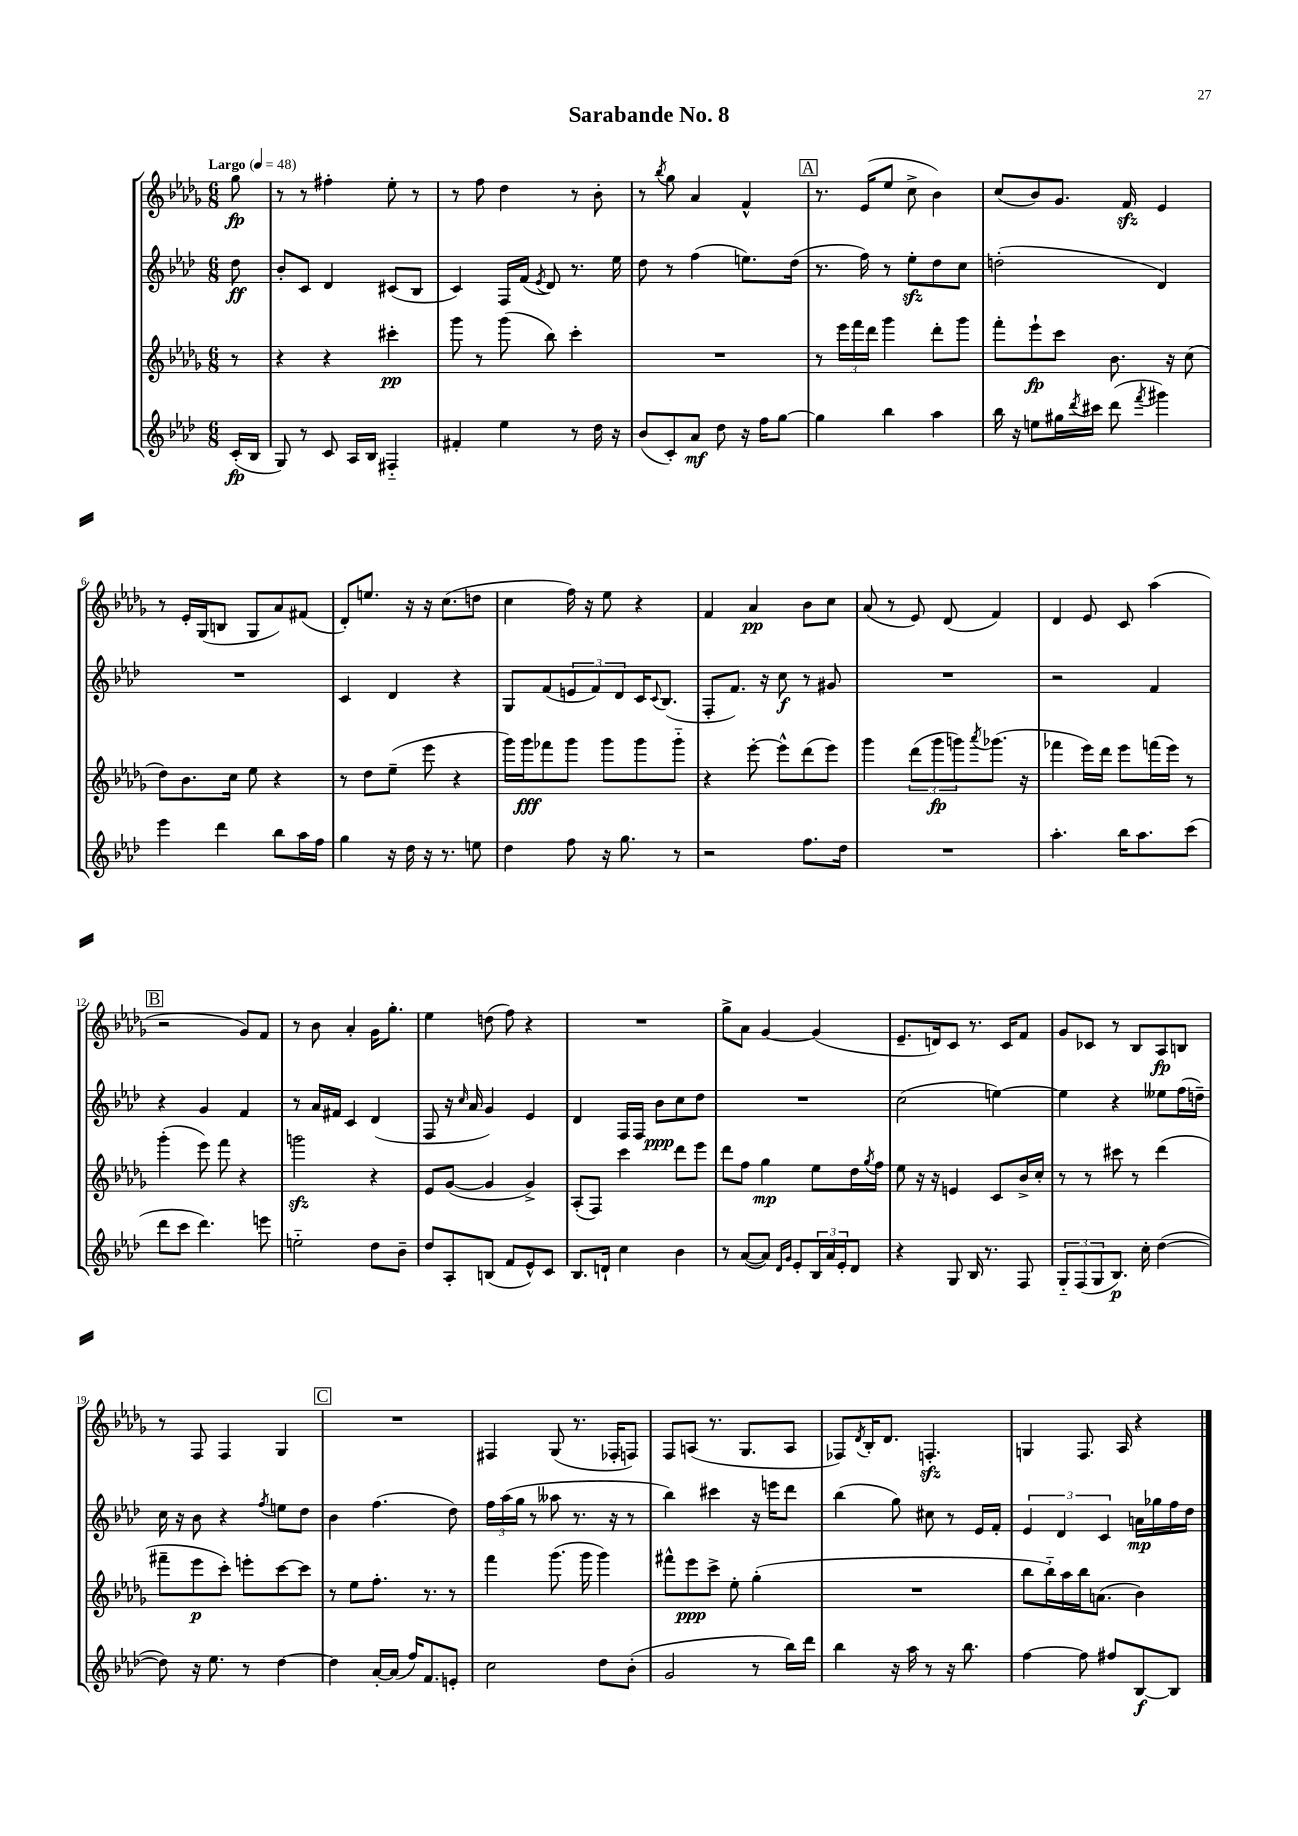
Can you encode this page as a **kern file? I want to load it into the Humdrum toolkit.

**kern	**dynam	**kern	**dynam	**kern	**dynam	**kern	**dynam
*part4	*part4	*part3	*part3	*part2	*part2	*part1	*part1
*staff4	*staff4	*staff3	*staff3	*staff2	*staff2	*staff1	*staff1
*clefG2	*	*clefG2	*	*clefG2	*	*clefG2	*
*k[b-e-a-d-]	*	*k[b-e-a-d-g-]	*	*k[b-e-a-d-]	*	*k[b-e-a-d-g-]	*
*M6/8	*	*M6/8	*	*M6/8	*	*M6/8	*
*MM48	*	*MM48	*	*MM48	*	*MM48	*
=	=	=	=	=	=	=	=
!	!	!	!	!	!	!LO:TX:a:B:t=Largo	!
(16c'/LL	fp	8r	.	8dd-\	ff	8gg-\	fp
16B-/JJ	.	.	.	.	.	.	.
=1	=1	=1	=1	=1	=1	=1	=1
8G/)	.	4r	.	8b-'/L	.	8r	.
8r	.	.	.	8c/J	.	8r	.
8c/	.	4r	.	4d-/	.	4ff#X'\	.
16A-/LL	.	.	.	.	.	.	.
16B-/JJ	.	.	.	.	.	.	.
4F#X/	.	4ccc#X'\	pp	(8c#X/L	.	8ee-'\	.
.	.	.	.	8B-/J	.	8r	.
=2	=2	=2	=2	=2	=2	=2	=2
4f#X'/	.	8ggg-\	.	4c/)	.	8r	.
.	.	8r	.	.	.	8ff\	.
4ee-\	.	(8ggg-\	.	16F/LL	.	4dd-\	.
.	.	.	.	(16f/JJ	.	.	.
.	.	.	.	8qe-/	.	.	.
.	.	8bb-\)	.	8d-/)	.	.	.
8r	.	4ccc'\	.	8.r	.	8r	.
16dd-\	.	.	.	.	.	8b-'\	.
16r	.	.	.	16ee-\	.	.	.
=3	=3	=3	=3	=3	=3	=3	=3
(8b-/L	.	2.r	.	8dd-\	.	8r	.
.	.	.	.	.	.	8qbb-/	.
8c'/)	.	.	.	8r	.	8gg-\	.
8a-/J	mf	.	.	(4ff\	.	4a-/	.
8dd-\	.	.	.	.	.	.	.
16r	.	.	.	8.een\L)	.	4f^^/	.
16ff\KL	.	.	.	.	.	.	.
[8gg\J	.	.	.	.	.	.	.
.	.	.	.	(16dd-\Jk	.	.	.
!!LO:REH:place=s1:t=A
=4	=4	=4	=4	=4	=4	=4	=4
4gg\]	.	8r	.	8.r	.	8.r	.
.	.	24eee-\LL	.	.	.	.	.
.	.	24fff\	.	.	.	.	.
.	.	.	.	16ff\)	.	(16e-/KL	.
.	.	24ddd-\JJ	.	.	.	.	.
4bb-\	.	4ggg-\	.	8r	.	8ee-/J	.
.	.	.	.	8ee-zz'\L	.	8cc^\	.
4aa-\	.	8ddd-'\L	.	8dd-\	.	4b-\)	.
.	.	8ggg-\J	.	8cc\J	.	.	.
=5	=5	=5	=5	=5	=5	=5	=5
16bb-\	.	8fff'\L	.	(2ddn'\	.	(8cc/L	.
16r	.	.	.	.	.	.	.
8een\L	.	8eee-`\	fp	.	.	8b-/)	.
16gg#X\L	.	8ccc\J	.	.	.	8.g-/J	.
8qddd-/	.	.	.	.	.	.	.
16ccc#X\JJ	.	.	.	.	.	.	.
(8ddd-\	.	8.b-\	.	.	.	.	.
.	.	.	.	.	.	16fzz/	.
8qfff/	.	.	.	.	.	.	.
4ggg#X\)	.	.	.	4d-/)	.	4e-/	.
.	.	16r	.	.	.	.	.
.	.	(8cc\	.	.	.	.	.
!!LO:LB:g=z
=6	=6	=6	=6	=6	=6	=6	=6
4eee-\	.	8dd-\L)	.	2.r	.	8r	.
.	.	8.b-\	.	.	.	16e-'/LL	.
.	.	.	.	.	.	(16G-/J	.
4ddd-\	.	.	.	.	.	8Bn/J	.
.	.	16cc\Jk	.	.	.	.	.
.	.	8ee-\	.	.	.	8G-/L	.
8bb-\L	.	4r	.	.	.	8a-/)	.
16aa-\L	.	.	.	.	.	(8f#X/J	.
16ff\JJ	.	.	.	.	.	.	.
=7	=7	=7	=7	=7	=7	=7	=7
4gg\	.	8r	.	4c/	.	8d-'/L)	.
.	.	8dd-\L	.	.	.	8.een/J	.
16r	.	(8ee-~\J	.	4d-/	.	.	.
16dd-\	.	.	.	.	.	16r	.
16r	.	8eee-\	.	.	.	16r	.
8.r	.	.	.	.	.	(8.cc\L	.
.	.	4r	.	4r	.	.	.
8een\	.	.	.	.	.	8ddn\J	.
=8	=8	=8	=8	=8	=8	=8	=8
4dd-\	.	16ggg-\LL)	.	8G/L	.	4cc\	.
.	.	16ggg-\J	fff	.	.	.	.
.	.	8fff-X\	.	(8f/	.	.	.
8ff\	.	8ggg-\J	.	12en/	.	16ff\)	.
.	.	.	.	.	.	16r	.
.	.	.	.	12f/)	.	.	.
16r	.	8ggg-\L	.	.	.	8ee-\	.
.	.	.	.	12d-/	.	.	.
8.gg\	.	.	.	.	.	.	.
.	.	8ggg-\	.	16c/K	.	4r	.
.	.	.	.	8qqc/	.	.	.
.	.	.	.	(8.B-/J	.	.	.
8r	.	8ggg-\J	.	.	.	.	.
=9	=9	=9	=9	=9	=9	=9	=9
2r	.	4r	.	8F'/L	.	4f/	.
.	.	.	.	8.f/J)	.	.	.
.	.	[8eee-'\	.	.	.	4a-/	pp
.	.	.	.	16r	.	.	.
.	.	8eee-^^\L]	.	8cc\	f	.	.
8.ff\L	.	(8ddd-\	.	8r	.	8b-\L	.
.	.	8eee-\J)	.	8g#X/	.	8cc\J	.
16dd-\Jk	.	.	.	.	.	.	.
=10	=10	=10	=10	=10	=10	=10	=10
2.r	.	4ggg-\	.	2.r	.	(8a-/	.
.	.	.	.	.	.	8r	.
.	.	(12ddd-\L	.	.	.	8e-/)	.
.	.	12ggg-\	fp	.	.	.	.
.	.	.	.	.	.	(8d-/	.
.	.	12gggn\)	.	.	.	.	.
.	.	8qaaa-/	.	.	.	.	.
.	.	(8.ggg-X\J	.	.	.	4f/)	.
.	.	16r	.	.	.	.	.
=11	=11	=11	=11	=11	=11	=11	=11
4.aa-'\	.	4fff-X\	.	2r	.	4d-/	.
.	.	16eee-\LL)	.	.	.	8e-/	.
.	.	16ddd-\JJ	.	.	.	.	.
16bb-\KL	.	8eee-\L	.	.	.	8c/	.
8.aa-\	.	.	.	.	.	.	.
.	.	(16fffn\L	.	4f/	.	(4aa-\	.
.	.	16eee-\JJ)	.	.	.	.	.
(8ccc\J	.	8r	.	.	.	.	.
!!LO:LB:g=z
!!LO:REH:place=s1:t=B
=12	=12	=12	=12	=12	=12	=12	=12
8ddd-\L	.	(4ggg-'\	.	4r	.	2r	.
8ccc\J	.	.	.	.	.	.	.
4.ddd-\)	.	8eee-\)	.	4g/	.	.	.
.	.	8fff\	.	.	.	.	.
.	.	4r	.	4f/	.	8g-/L)	.
8eeen\	.	.	.	.	.	8f/J	.
=13	=13	=13	=13	=13	=13	=13	=13
2een\	.	2gggnzz\	.	8r	.	8r	.
.	.	.	.	16a-/LL	.	8b-\	.
.	.	.	.	16f#X/JJ	.	.	.
.	.	.	.	4c/	.	4a-'/	.
8dd-\L	.	4r	.	(4d-/	.	16g-\KL	.
.	.	.	.	.	.	8.gg-'\J	.
8b-~\J	.	.	.	.	.	.	.
=14	=14	=14	=14	=14	=14	=14	=14
8dd-/L	.	8e-/L	.	8F/	.	4ee-\	.
8A-'/	.	([8g-/J	.	16r	.	.	.
.	.	.	.	16qqcc/	.	.	.
.	.	.	.	16a-/	.	.	.
(8Bn/J	.	4g-/]	.	4g/)	.	(8ddn\	.
8f/L	.	.	.	.	.	8ff\)	.
8e-^^/)	.	4g-^/)	.	4e-/	.	4r	.
8c/J	.	.	.	.	.	.	.
=15	=15	=15	=15	=15	=15	=15	=15
8.B-/L	.	(8A-'/L	.	4d-/	.	2.r	.
.	.	8F/J)	.	.	.	.	.
16dn`/Jk	.	.	.	.	.	.	.
4cc\	.	4ccc\	.	16F/LL	.	.	.
.	.	.	.	16F/JJ	.	.	.
.	.	.	.	8b-\L	ppp	.	.
4b-\	.	8ddd-\L	.	8cc\	.	.	.
.	.	8eee-\J	.	8dd-\J	.	.	.
=16	=16	=16	=16	=16	=16	=16	=16
8r	.	8ddd-\L	.	2.r	.	8gg-^\L	.
([8a-/L	.	8ff\J	.	.	.	8a-\J	.
8a-/J])	.	4gg-\	mp	.	.	[4g-/	.
16qqd-/LL	.	.	.	.	.	.	.
16qqg/JJ	.	.	.	.	.	.	.
8e-'/L	.	.	.	.	.	.	.
24B-/L	.	8ee-\L	.	.	.	(4g-/]	.
24a-/	.	.	.	.	.	.	.
24e-'/J	.	.	.	.	.	.	.
8d-/J	.	16dd-\L	.	.	.	.	.
.	.	8qgg-/	.	.	.	.	.
.	.	16ff\JJ	.	.	.	.	.
=17	=17	=17	=17	=17	=17	=17	=17
4r	.	8ee-\	.	(2cc\	.	8.e-~/L	.
.	.	16r	.	.	.	.	.
.	.	16r	.	.	.	16dn/k)	.
8G/	.	4en/	.	.	.	8c/J	.
16B-/	.	.	.	.	.	8.r	.
8.r	.	.	.	.	.	.	.
.	.	8c/L	.	[4een\)	.	.	.
.	.	.	.	.	.	16c/KL	.
8F/	.	16b-^/L	.	.	.	8f/J	.
.	.	16cc'/JJ	.	.	.	.	.
=18	=18	=18	=18	=18	=18	=18	=18
12G/L	.	8r	.	4ee\]	.	8g-/L	.
(12F/	.	.	.	.	.	.	.
.	.	8r	.	.	.	8c-X/J	.
12G/	.	.	.	.	.	.	.
8.B-/J)	p	8ccc#X\	.	4r	.	8r	.
.	.	8r	.	.	.	8B-/L	.
16cc'\	.	.	.	.	.	.	.
([4dd-\	.	(4ddd-\	.	8ee--X\L	.	8A-/	fp
.	.	.	.	(16ff\L	.	8Bn/J	.
.	.	.	.	16ddn~\JJ)	.	.	.
!!LO:LB:g=z
=19	=19	=19	=19	=19	=19	=19	=19
8dd-\])	.	8fff#X~\L	.	16cc\	.	8r	.
.	.	.	.	16r	.	.	.
16r	.	8eee-\	p	8b-\	.	8F/	.
8.ee-\	.	.	.	.	.	.	.
.	.	8ccc'\J)	.	4r	.	4F/	.
8r	.	8eeen'\L	.	.	.	.	.
.	.	.	.	8qff/	.	.	.
[4dd-\	.	[8ccc\	.	8een\L	.	4G-/	.
.	.	8ccc\J]	.	8dd-\J	.	.	.
!!LO:REH:place=s1:t=C
=20	=20	=20	=20	=20	=20	=20	=20
4dd-\]	.	8r	.	4b-\	.	2.r	.
.	.	8ee-\L	.	.	.	.	.
[16a-'/LL	.	8.ff'\J	.	(4.ff\	.	.	.
(16a-/JJ]	.	.	.	.	.	.	.
16ff/KL)	.	.	.	.	.	.	.
8.f/	.	8.r	.	.	.	.	.
8en'/J	.	8r	.	8dd-\)	.	.	.
=21	=21	=21	=21	=21	=21	=21	=21
2cc\	.	4fff\	.	24ff\LL	.	4F#X/	.
.	.	.	.	(24aa-\	.	.	.
.	.	.	.	24gg\JJ	.	.	.
.	.	.	.	8r	.	.	.
.	.	(8.ggg-\	.	8aa--X\	.	(8G-/	.
.	.	.	.	8.r	.	8.r	.
.	.	16ggg-\	.	.	.	.	.
8dd-\L	.	4ggg-\)	.	.	.	.	.
.	.	.	.	16r	.	16F-X'/KL	.
(8b-'\J	.	.	.	8r	.	8Fn/J)	.
=22	=22	=22	=22	=22	=22	=22	=22
2g/	.	8fff#X^^\L	.	4bb-\)	.	8F/L	.
.	.	8eee-\	ppp	.	.	(8An/J	.
.	.	8ccc^\J	.	4ccc#X\	.	8.r	.
.	.	8ee-'\	.	.	.	.	.
.	.	.	.	.	.	8.G-/L	.
8r	.	(4gg-'\	.	16r	.	.	.
.	.	.	.	16eeen\KL	.	.	.
16bb-\LL)	.	.	.	8ddd-\J	.	8A/J	.
16ddd-\JJ	.	.	.	.	.	.	.
=23	=23	=23	=23	=23	=23	=23	=23
4bb-\	.	2.r	.	(4bb-\	.	8F-X/L)	.
.	.	.	.	.	.	8qd-/	.
.	.	.	.	.	.	16B-'/K	.
.	.	.	.	.	.	8.d-/J	.
16r	.	.	.	8gg\)	.	.	.
16aa-\	.	.	.	.	.	.	.
8r	.	.	.	8cc#X\	.	4.Fnzz'/	.
16r	.	.	.	8r	.	.	.
8.bb-\	.	.	.	.	.	.	.
.	.	.	.	16e-/LL	.	.	.
.	.	.	.	16f'/JJ	.	.	.
=24	=24	=24	=24	=24	=24	=24	=24
[4ff\	.	8bb-\L	.	6e-/	.	4Gn/	.
.	.	16bb-\L)	.	.	.	.	.
.	.	.	.	6d-/	.	.	.
.	.	16aa-\	.	.	.	.	.
8ff\]	.	16bb-\J	.	.	.	8.F/	.
.	.	(8.an\J	.	.	.	.	.
.	.	.	.	6c/	.	.	.
8ff#X/L	.	.	.	.	.	.	.
.	.	.	.	.	.	16A-/	.
[8B-/	f	4b-\)	.	16an\LL	mp	4r	.
.	.	.	.	16gg-X\	.	.	.
8B-/J]	.	.	.	16ff\	.	.	.
.	.	.	.	16dd-\JJ	.	.	.
==	==	==	==	==	==	==	==
*-	*-	*-	*-	*-	*-	*-	*-
